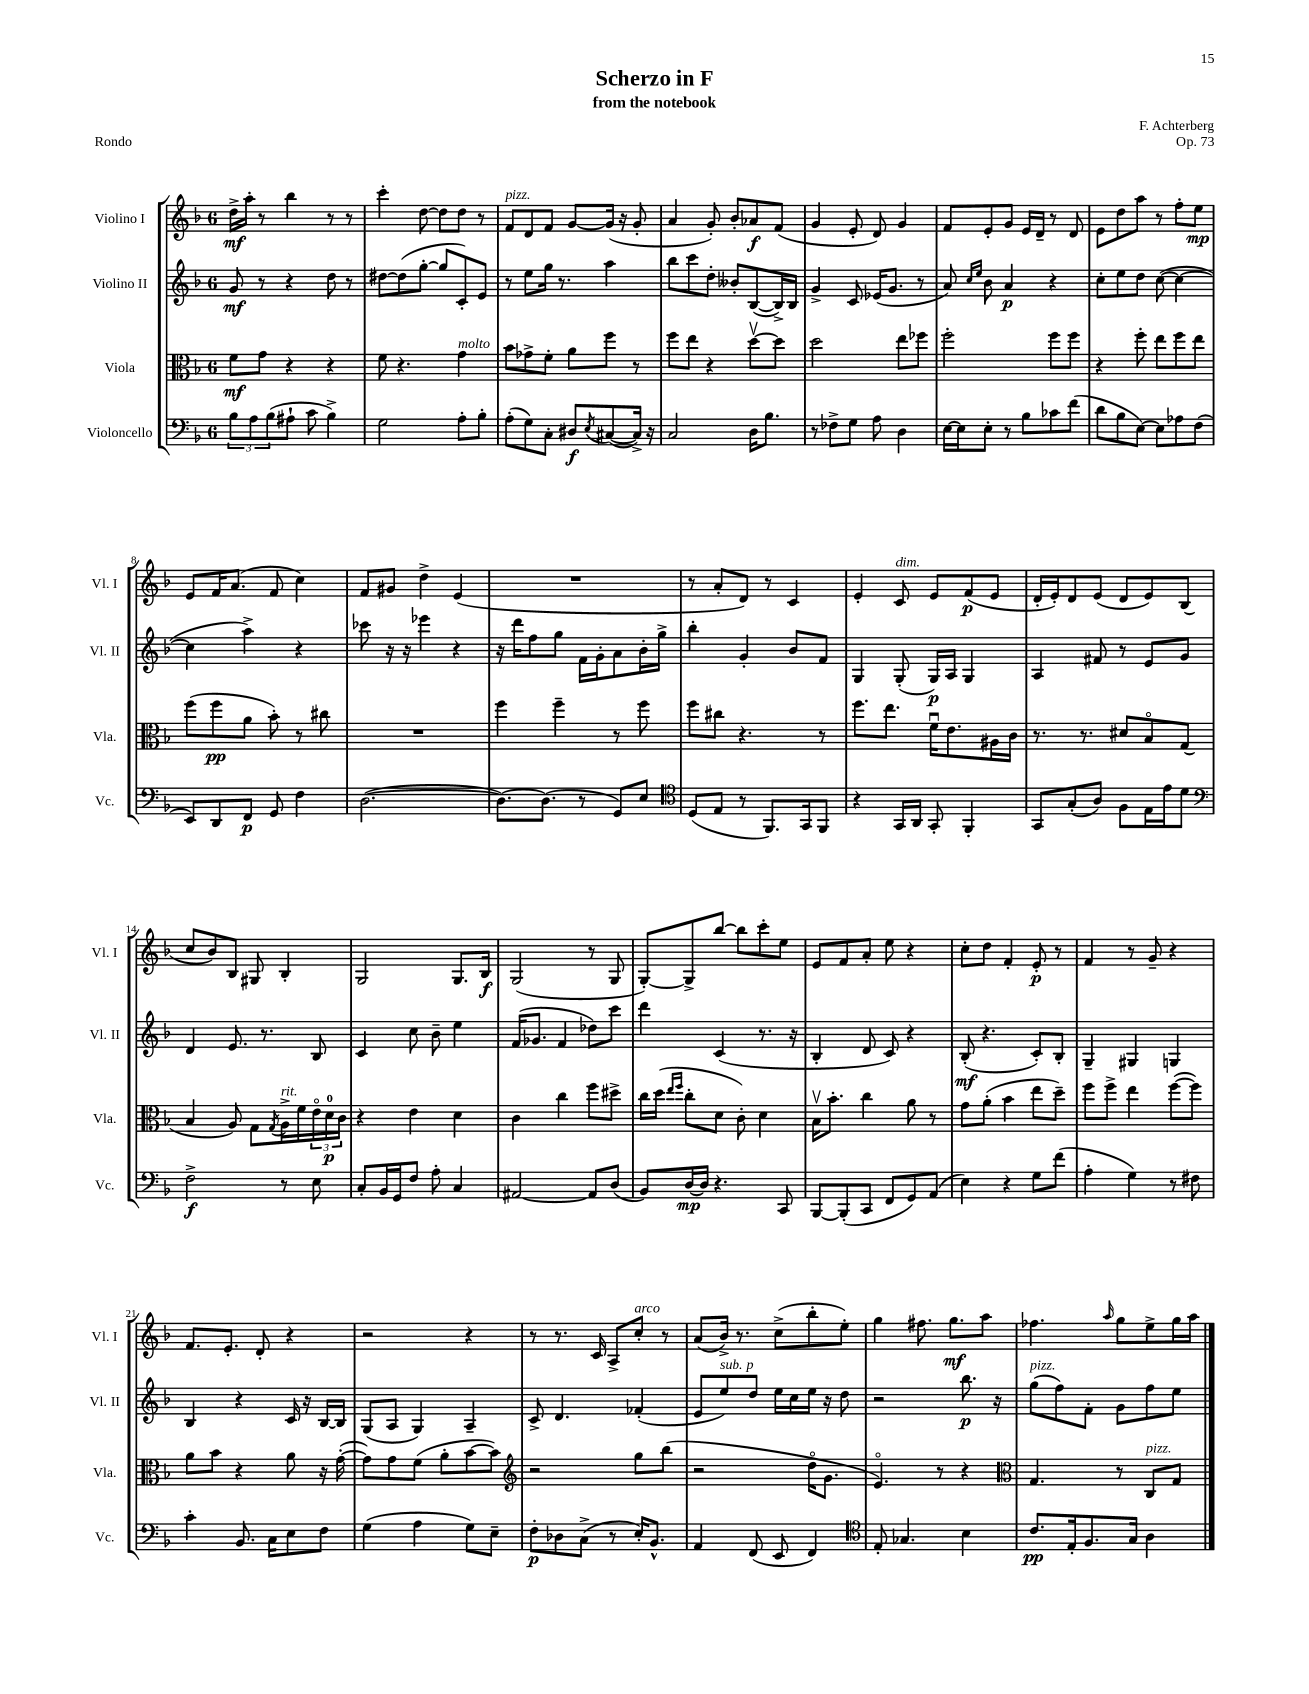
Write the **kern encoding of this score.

**kern	**dynam	**kern	**dynam	**kern	**dynam	**kern	**dynam
*part4	*part4	*part3	*part3	*part2	*part2	*part1	*part1
*staff4	*staff4	*staff3	*staff3	*staff2	*staff2	*staff1	*staff1
*I"Violoncello	*	*I"Viola	*	*I"Violino II	*	*I"Violino I	*
*I'Vc.	*	*I'Vla.	*	*I'Vl. II	*	*I'Vl. I	*
*clefF4	*	*clefC3	*	*clefG2	*	*clefG2	*
*k[b-]	*	*k[b-]	*	*k[b-]	*	*k[b-]	*
*M6/8	*	*M6/8	*	*M6/8	*	*M6/8	*
=1	=1	=1	=1	=1	=1	=1	=1
12B-\L	.	8f\L	mf	8g/	mf	16dd^\LL	mf
.	.	.	.	.	.	16aa'\JJ	.
12A\	.	.	.	.	.	.	.
.	.	8g\J	.	8r	.	8r	.
(12B-\	.	.	.	.	.	.	.
8A#X`\J	.	4r	.	4r	.	4bb-\	.
8c\	.	.	.	.	.	.	.
4B-^\)	.	4r	.	8dd\	.	8r	.
.	.	.	.	8r	.	8r	.
=2	=2	=2	=2	=2	=2	=2	=2
2G\	.	8f\	.	[8dd#X\L	.	4ccc'\	.
.	.	4.r	.	(8dd#\]	.	.	.
.	.	.	.	[8gg'\J	.	[8dd\	.
.	.	.	.	8gg/L]	.	8dd\L]	.
!	!	!LO:TX:a:i:t=molto	!	!	!	!	!
8A'\L	.	4g\	.	8c'/)	.	8dd\J	.
8B-'\J	.	.	.	8e/J	.	8r	.
=3	=3	=3	=3	=3	=3	=3	=3
!	!	!	!	!	!	!LO:TX:a:i:t=pizz.	!
(8A'\L	.	8b-\L	.	8r	.	8f/L	.
8G\)	.	8g-X^\	.	8ee\L	.	8d/	.
8C'\J	.	8f'\J	.	16gg\Jk	.	8f/J	.
.	.	.	.	8.r	.	.	.
8D#X/L	f	8a\L	.	.	.	[8g/L	.
8qE/	.	.	.	.	.	.	.
([8C#X/	.	8ff\J	.	4aa\	.	(16g/Jk]	.
.	.	.	.	.	.	16r	.
16C#^/Jk])	.	8r	.	.	.	8g'/	.
16r	.	.	.	.	.	.	.
=4	=4	=4	=4	=4	=4	=4	=4
2C/	.	8ff\L	.	8bb-\L	.	4a/	.
.	.	8ee\J	.	8ccc\	.	.	.
.	.	4r	.	8dd'\J	.	8g'/)	.
.	.	.	.	8b--X'/L	.	8b-'/L	.
16D\KL	.	[8ddv\L	.	([8B-/	.	8a-X/	f
8.B-\J	.	.	.	.	.	.	.
.	.	8dd\J]	.	16B-^/L])	.	(8f/J	.
.	.	.	.	16B-/JJ	.	.	.
=5	=5	=5	=5	=5	=5	=5	=5
8r	.	2dd\	.	4g^/	.	4g/	.
8F-X^\L	.	.	.	.	.	.	.
8G\J	.	.	.	8c/	.	8e'/	.
8A\	.	.	.	(16e-X/KL	.	8d/)	.
.	.	.	.	8.g/J	.	.	.
4D\	.	8ee\L	.	.	.	4g/	.
.	.	8ff-X\J	.	8r	.	.	.
=6	=6	=6	=6	=6	=6	=6	=6
[16E\LL	.	2ff'\	.	8a/)	.	8f/L	.
16E\J]	.	.	.	.	.	.	.
.	.	.	.	16qqcc/LL	.	.	.
.	.	.	.	16qqee/JJ	.	.	.
8E'\J	.	.	.	8b-\	.	8e'/	.
8r	.	.	.	4a/	p	8g/J	.
8B-\L	.	.	.	.	.	16e/LL	.
.	.	.	.	.	.	16d~/JJ	.
8c-X\	.	8ff\L	.	4r	.	8r	.
(8f\J	.	8ff\J	.	.	.	8d/	.
=7	=7	=7	=7	=7	=7	=7	=7
8d\L	.	4r	.	8cc'\L	.	8e\L	.
8B-\	.	.	.	8ee\	.	8dd\	.
[8E\J)	.	8ff'\	.	8dd\J	.	8aa\J	.
8E\L]	.	8ee\L	.	([8cc\	.	8r	.
8A-X\	.	8ff\	.	4cc\_	.	8ff'\L	.
(8F\J	.	8ee\J	.	.	.	8ee\J	mp
!!LO:LB:g=z
=8	=8	=8	=8	=8	=8	=8	=8
8EE/L)	.	(8ff\L	.	4cc\]	.	8e/L	.
8DD/	.	8ff\	pp	.	.	16f/K	.
.	.	.	.	.	.	(8.a/J	.
8FF/J	p	8a\J	.	4aa^\)	.	.	.
8GG/	.	8b-'\)	.	.	.	8f/	.
4F\	.	8r	.	4r	.	4cc\)	.
.	.	8cc#X\	.	.	.	.	.
=9	=9	=9	=9	=9	=9	=9	=9
([2.D\	.	2.r	.	8ccc-X\	.	8f/L	.
.	.	.	.	16r	.	8g#X/J	.
.	.	.	.	16r	.	.	.
.	.	.	.	4eee-X\	.	4dd^\	.
.	.	.	.	4r	.	(4e/	.
=10	=10	=10	=10	=10	=10	=10	=10
8.D\L_)	.	4ff\	.	16r	.	2.r	.
.	.	.	.	16ddd\KL	.	.	.
.	.	.	.	8ff\	.	.	.
(8.D\J]	.	.	.	.	.	.	.
.	.	4ff~\	.	8gg\J	.	.	.
8r	.	.	.	16f\LL	.	.	.
.	.	.	.	16g'\J	.	.	.
8GG/L)	.	8r	.	8a\	.	.	.
8E/J	.	8ff\	.	16b-'\L	.	.	.
.	.	.	.	16gg^\JJ	.	.	.
=11	=11	=11	=11	=11	=11	=11	=11
*clefC4	*	*	*	*	*	*	*
(8D/L	.	8ff\L	.	4bb-'\	.	8r	.
8E/J	.	8cc#X\J	.	.	.	8a'/L	.
8r	.	4.r	.	4g'/	.	8d/J)	.
8.FF/L)	.	.	.	.	.	8r	.
.	.	.	.	8b-/L	.	4c/	.
16GG/k	.	.	.	.	.	.	.
8FF/J	.	8r	.	8f/J	.	.	.
=12	=12	=12	=12	=12	=12	=12	=12
4r	.	8.ff\L	.	4G/	.	4e'/	.
.	.	8.ee\J	.	.	.	.	.
!	!	!	!	!	!	!LO:TX:a:i:t=dim.	!
16GG/LL	.	.	.	(8G'/	.	8c/	.
16AA/JJ	.	.	.	.	.	.	.
8GG'/	.	16fu\KL	.	16G/LL)	p	8e/L	.
.	.	8.e\	.	16A/JJ	.	.	.
4FF'/	.	.	.	4G/	.	(8f/	p
.	.	16A#X\L	.	.	.	8e/J	.
.	.	16c\JJ	.	.	.	.	.
=13	=13	=13	=13	=13	=13	=13	=13
8GG/L	.	8.r	.	4A/	.	16d'/LL	.
.	.	.	.	.	.	16e'/J)	.
(8G'/	.	.	.	.	.	8d/	.
.	.	8.r	.	.	.	.	.
8A/J)	.	.	.	8f#X/	.	(8e/J	.
8F\L	.	8d#X/L	.	8r	.	8d/L	.
16E\L	.	8B-/	.	8e/L	.	8e/)	.
16e\J	.	.	.	.	.	.	.
8d\J	.	(8G/J	.	8g/J	.	(8B-/J	.
!!LO:LB:g=z
=14	=14	=14	=14	=14	=14	=14	=14
*clefF4	*	*	*	*	*	*	*
2F^\	f	4B-/	.	4d/	.	8cc/L	.
.	.	.	.	.	.	8b-/)	.
.	.	8A/)	.	8.e/	.	8B-/J	.
.	.	8G\L	.	.	.	8G#X/	.
.	.	.	.	8.r	.	.	.
.	.	8qG/	.	.	.	.	.
!	!	!LO:TX:a:i:t=rit.	!	!	!	!	!
8r	.	16A^\L	.	.	.	4B-'/	.
.	.	16f\	.	.	.	.	.
8E\	.	24e\	.	8B-/	.	.	.
.	.	24d\	p	.	.	.	.
.	.	24c\JJ	.	.	.	.	.
=15	=15	=15	=15	=15	=15	=15	=15
8C'/L	.	4r	.	4c/	.	2G/	.
16BB-/L	.	.	.	.	.	.	.
16GG/J	.	.	.	.	.	.	.
8F/J	.	4e\	.	8cc\	.	.	.
8A'\	.	.	.	8b-~\	.	.	.
4C/	.	4d\	.	4ee\	.	8.G/L	.
.	.	.	.	.	.	16B-/Jk	f
=16	=16	=16	=16	=16	=16	=16	=16
[2AA#X/	.	4c\	.	(16f/KL	.	(2G/	.
.	.	.	.	8.g-X/J	.	.	.
.	.	4cc\	.	4f/	.	.	.
8AA#/L]	.	8ff\L	.	8dd-X\L)	.	8r	.
(8D/J	.	8dd#X^\J	.	8ccc\J	.	8G/	.
=17	=17	=17	=17	=17	=17	=17	=17
8BB-/L)	.	16cc\LL	.	4ddd\	.	[8G'/L)	.
.	.	(16dd\JJ	.	.	.	.	.
.	.	16qqee/LL	.	.	.	.	.
.	.	16qqff/JJ	.	.	.	.	.
[16D/L	mp	8cc'\L	.	.	.	8G^/]	.
16D/JJ]	.	.	.	.	.	.	.
4.r	.	8d\J	.	(4c/	.	[8bb-/J	.
.	.	8c'\)	.	.	.	8bb-\L]	.
.	.	4d\	.	8.r	.	8ccc'\	.
8CC/	.	.	.	.	.	8ee\J	.
.	.	.	.	16r	.	.	.
=18	=18	=18	=18	=18	=18	=18	=18
[8BBB-/L	.	16B-v\KL	.	4B-'/	.	8e/L	.
.	.	8.b-'\J	.	.	.	.	.
(8BBB-'/]	.	.	.	.	.	8f/	.
8CC/J	.	4cc\	.	8d/	.	8a'/J	.
8FF/L	.	.	.	8c/)	.	8ee\	.
8GG/)	.	8a\	.	4r	.	4r	.
(8AA/J	.	8r	.	.	.	.	.
=19	=19	=19	=19	=19	=19	=19	=19
4E\)	.	8g\L	.	(8B-'/	mf	8cc'\L	.
.	.	(8a'\J	.	4.r	.	8dd\J	.
4r	.	4b-\	.	.	.	4f'/	.
8G\L	.	8ee\L	.	8c'/L)	.	8e'/	p
(8f\J	.	8dd~\J)	.	8B-'/J	.	8r	.
=20	=20	=20	=20	=20	=20	=20	=20
4A'\	.	8ff\L	.	4G~/	.	4f/	.
.	.	8ff^\J	.	.	.	.	.
4G\)	.	4ee\	.	4G#X/	.	8r	.
.	.	.	.	.	.	8g~/	.
8r	.	([8ff\L	.	4Gn/	.	4r	.
8F#X\	.	8ff\J])	.	.	.	.	.
!!LO:LB:g=z
=21	=21	=21	=21	=21	=21	=21	=21
4c'\	.	8a\L	.	4B-/	.	8.f/L	.
.	.	8b-\J	.	.	.	.	.
.	.	.	.	.	.	8.e'/J	.
8.BB-/	.	4r	.	4r	.	.	.
.	.	.	.	.	.	8d'/	.
16C\KL	.	.	.	.	.	.	.
8E\	.	8a\	.	16c/	.	4r	.
.	.	.	.	16r	.	.	.
8F\J	.	16r	.	[16B-/LL	.	.	.
.	.	([16g'\	.	16B-/JJ]	.	.	.
=22	=22	=22	=22	=22	=22	=22	=22
(4G\	.	8g\L])	.	(8G/L	.	2r	.
.	.	8g\	.	8A/J	.	.	.
4A\	.	(8f\J	.	4G/)	.	.	.
.	.	8a'\L	.	.	.	.	.
8G\L)	.	[8b-\	.	4A~/	.	4r	.
8E~\J	.	8b-\J])	.	.	.	.	.
=23	=23	=23	=23	=23	=23	=23	=23
*	*	*clefG2	*	*	*	*	*
8F'\L	p	2r	.	8c^/	.	8r	.
8D-X\	.	.	.	4.d/	.	8.r	.
(8C^\J	.	.	.	.	.	.	.
.	.	.	.	.	.	16c/	.
8r	.	.	.	.	.	8A^/L	.
!	!	!	!	!	!	!LO:TX:a:i:t=arco	!
16E'/KL)	.	8gg\L	.	(4f-X'/	.	8cc'/J	.
8.BB-^^/J	.	.	.	.	.	.	.
.	.	(8bb-\J	.	.	.	8r	.
=24	=24	=24	=24	=24	=24	=24	=24
4AA/	.	2r	.	8e/L	.	(8a/L	.
!	!	!	!	!LO:TX:a:i:t=sub. p	!	!	!
.	.	.	.	8ee/)	.	16b-^/Jk)	.
.	.	.	.	.	.	8.r	.
(8FF/	.	.	.	8dd/J	.	.	.
8EE/	.	.	.	16ee\LL	.	(8cc^\L	.
.	.	.	.	16cc\	.	.	.
4FF/)	.	16dd\KL	.	16ee\JJ	.	8bb-'\	.
.	.	8.g\J	.	16r	.	.	.
.	.	.	.	8dd\	.	8ee'\J)	.
=25	=25	=25	=25	=25	=25	=25	=25
*clefC4	*	*	*	*	*	*	*
8E'/	.	4.e/)	.	2r	.	4gg\	.
4.G-X/	.	.	.	.	.	.	.
.	.	.	.	.	.	8.ff#X\	.
.	.	8r	.	.	.	.	.
.	.	.	.	.	.	8.gg\L	mf
4B-\	.	4r	.	8.bb-\	p	.	.
.	.	.	.	.	.	8aa\J	.
.	.	.	.	16r	.	.	.
=26	=26	=26	=26	=26	=26	=26	=26
*	*	*clefC3	*	*	*	*	*
!	!	!	!	!LO:TX:a:i:t=pizz.	!	!	!
8.c/L	pp	4.G/	.	(8gg\L	.	4.ff-X\	.
.	.	.	.	8ff\)	.	.	.
16E'/k	.	.	.	.	.	.	.
8.F/	.	.	.	8f'\J	.	.	.
.	.	.	.	.	.	16qqaa/	.
.	.	8r	.	8g\L	.	8gg\L	.
16G/Jk	.	.	.	.	.	.	.
!	!	!LO:TX:a:i:t=pizz.	!	!	!	!	!
4A\	.	8C/L	.	8ff\	.	8ee^\	.
.	.	8G/J	.	8ee\J	.	16gg\L	.
.	.	.	.	.	.	16aa\JJ	.
==	==	==	==	==	==	==	==
*-	*-	*-	*-	*-	*-	*-	*-
